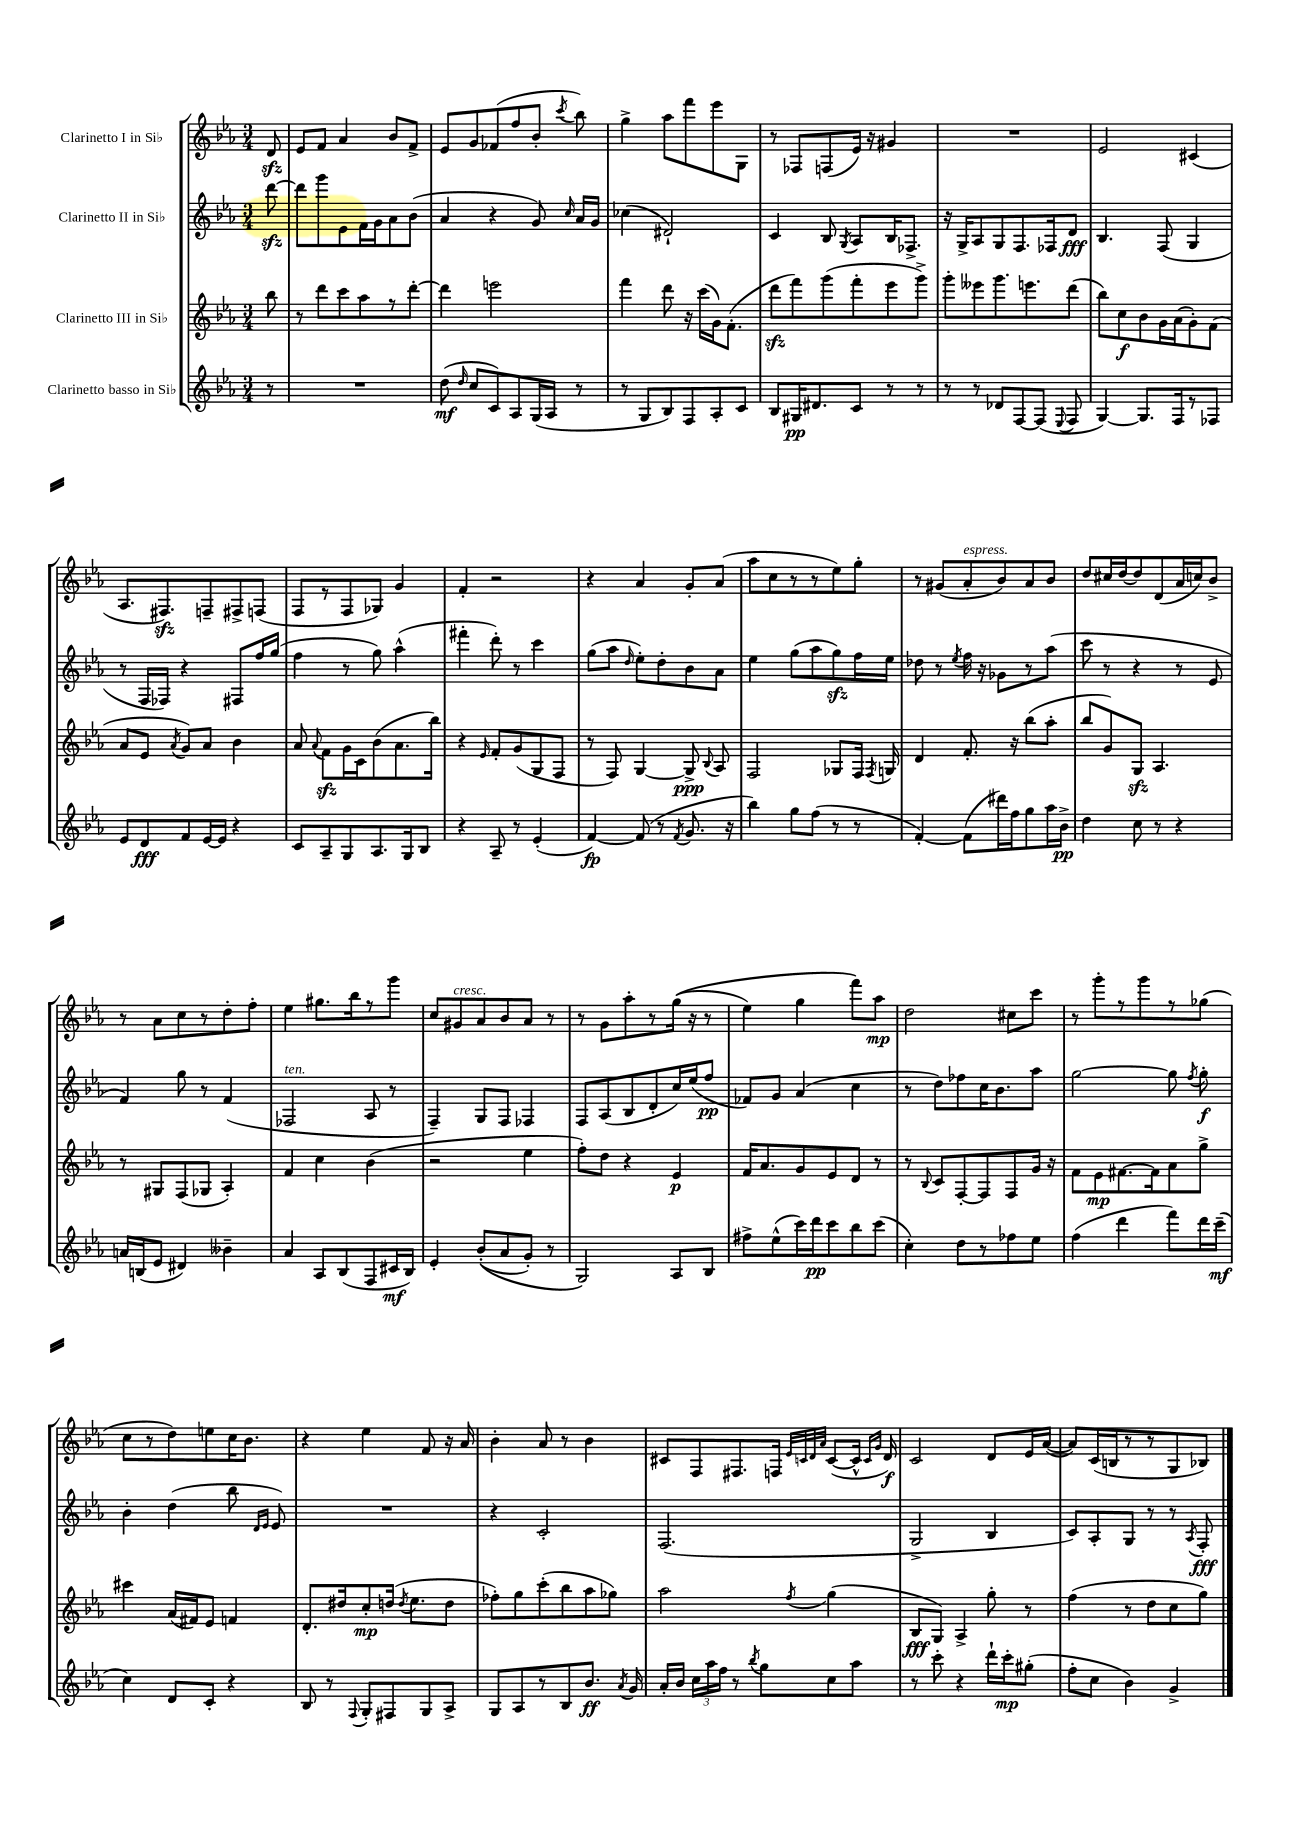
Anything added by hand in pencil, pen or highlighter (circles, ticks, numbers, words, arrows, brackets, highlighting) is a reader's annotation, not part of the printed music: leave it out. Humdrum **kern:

**kern	**kern	**kern	**kern
*staff4	*staff3	*staff2	*staff1
*clefG2	*clefG2	*clefG2	*clefG2
*k[b-e-a-]	*k[b-e-a-]	*k[b-e-a-]	*k[b-e-a-]
*M3/4	*M3/4	*M3/4	*M3/4
8r	8bb-\	[8ddd\	8d/
=	=	=	=
2.r	8r	8ddd\]L	8e-/L
.	8ddd\L	8ggg\	8f/J
.	8ccc\	8e-\	4a-/
.	8aa-\	16f\L	.
.	.	16g\J	.
.	8r	8a-\	8b-/L
.	[8ddd'\J	(8b-\J	8f^/J
=	=	=	=
(8dd\	4ddd\]	4a-/	8e-/L
16qqdd/	.	.	.
8cc/L	.	.	8g/
8c/)	2eee\	4r	(8f-/
8A-/	.	.	8ff/
(16G/L	.	8g/)	8b-'/J
16A-/JJ	.	.	.
.	.	16qqcc/	8qccc/
8r	.	16a-/LL	8bb-\)
.	.	16g/JJ	.
=	=	=	=
8r	4fff\	(4cc-\	4gg^\
8G/L	.	.	.
8B-/)	8ddd\	2d#`/)	8aa-\L
8F/	16r	.	8fff\
.	(16ccc\LL	.	.
8A-'/	16g\J)	.	8eee-\
.	(8.f'\J	.	.
8c/J	.	.	8G\J
=	=	=	=
8B-/L	8ddd\L	4c/	8r
16G#/K	8fff\)	.	8F-/L
8.d#/	.	.	.
.	(8ggg\	8B-/	(8F/
.	.	8qG/	.
8c/J	8fff'\	8A-/L	16e-/Jk)
.	.	.	16r
8r	8eee-\	16B-/K	4g#/
.	.	8.F-^/J	.
8r	8ggg^\J)	.	.
=	=	=	=
8r	8ggg'\L	16r	2.r
.	.	16G^/LK	.
8r	8eee--\	8A-/	.
8d-/L	8.ggg\	8G/	.
[8F/	.	8.F/	.
.	8.eee\	.	.
(8F/]J	.	.	.
.	.	16F-/k	.
8qqE-/	.	.	.
8F/	(8ddd\J	8d/J	.
=	=	=	=
[4G/)	8bb-\L)	4.B-/	2e-/
.	8cc\	.	.
8.G/]L	8b-\	.	.
.	16g\L	(8F/	.
16F/k	(16a-\J	.	.
8r	8g'\)	4G/	(4c#/
8F-/J	(8f\J	.	.
=	=	=	=
8e-/L	8a-/L	8r	8.A-/L
8d/	8e-/J	16F/LL	.
.	.	16F-/JJ)	8.F#/)
.	8qa-/	.	.
8f/	8g/L)	4r	.
[16e-/L	8a-/J	.	8F~/
16e-/]JJ	.	.	.
4r	4b-\	8F#/L	8F#^/
.	.	16ff/L	(8F/J
.	.	(16gg/JJ	.
=	=	=	=
8c/L	8a-/	4ff\	8F/L
.	8qqa-/	.	.
8A-~/	8f\L	.	8r
8G/	16g\L	8r	8F/
.	16c\J	.	.
8.A-/	(8b-\	8gg\)	8G-/J)
.	8.a-\	(4aa-^^\	4g/
16G/k	.	.	.
8B-/J	.	.	.
.	16bb-\Jk)	.	.
=	=	=	=
4r	4r	4fff#'\	4f'/
.	16qqe-/	.	.
8A-~/	8f'/L	8ddd'\)	2r
8r	(8g/	8r	.
(4e-'/	8G/	4ccc\	.
.	8F/J	.	.
=	=	=	=
[4f/)	8r	(8gg\L	4r
.	8F/)	8aa-\J	.
.	.	16qqdd/	.
(8f/]	[4G/	8ee-'\L)	4a-/
8r	.	8dd'\	.
8qf/	.	.	.
8.g/	8G^/]	8b-\	8g'/L
.	8qqB-/	.	.
.	8A-/	8a-\J	(8a-/J
16r	.	.	.
=	=	=	=
4bb-\)	2F/	4ee-\	8aa-\L
.	.	.	8cc\
8gg\L	.	(8gg\L	8r
(8ff\J	.	8aa-\	8r
8r	8G-/L	8gg\)	8ee-\)
8r	16F/Jk	16ff\L	8gg'\J
.	8qF/	.	.
.	16G/	16ee-\JJ	.
=	=	=	=
[4f'/)	4d/	8dd-\	8r
.	.	8r	(8g#/L
.	.	8qee-/	.
(8f\]L	8.f'/	16ff\	8a-'/
.	.	16r	.
16ddd#\L)	.	8g-\L	8b-/)
16ff\J	16r	.	.
8gg\	(8bb-\L	8r	8a-/
16aa-\L	8aa-'\J	(8aa-\J	8b-/J
16b-^\JJ	.	.	.
=	=	=	=
4dd\	8bb-/L	8ccc\	8dd/L
.	8g/)	8r	16cc#/L
.	.	.	[16dd/J
8cc\	8G/J	4r	8dd/]
8r	4.A-/	.	(8d/
4r	.	8r	16a-/L
.	.	.	16cc/J)
.	.	8e-/	8b-^/J
=	=	=	=
16a/LL	8r	4f/)	8r
(16B/J	.	.	.
8e-/J	8G#/L	.	8a-\L
4d#/)	(8F/	8gg\	8cc\
.	8G-/J	8r	8r
4b--~\	4A-'/)	(4f/	8dd'\
.	.	.	8ff'\J
=	=	=	=
4a-/	4f/	2F-/	4ee-\
8A-/L	4cc\	.	8.gg#\L
(8B-/	.	.	.
.	.	.	16bb-\k
8F/	(4b-\	8A-/	8r
16c#/L	.	8r	8ggg\J
16B-/JJ)	.	.	.
=	=	=	=
4e-'/	2r	4F~/)	8cc/L
.	.	.	8g#/
&((8b-'/L	.	8G/L	8a-/
8a-/	.	8F/J	8b-/
8g'/J)	4ee-\	4F-/	8a-/J
8r	.	.	8r
=	=	=	=
2G/&)	8ff'\L)	8F/L	8r
.	8dd\J	(8A-/	8g\L
.	4r	8B-/	8aa-'\
.	.	8d'/	8r
8A-/L	4e-/	16cc/L)	&((16gg\Jk
.	.	(16ee-/J	16r
8B-/J	.	8ff/J	8r
=	=	=	=
8ff#^\L	16f/LK	8f-/L)	4ee-\)
.	8.a-/	.	.
(8ee-^^\	.	8g/J	.
16ccc\L)	8g/	(4a-/	4gg\
16ddd\J	.	.	.
8ccc\	8e-/	.	.
8bb-\	8d/J	4cc\	8fff\L&)
(8ccc\J	8r	.	8aa-\J
=	=	=	=
4cc'\)	8r	8r	2dd\
.	8qqB-/	.	.
.	8c/L	8dd\L)	.
8dd\L	[8F'/	8ff-\	.
8r	8F/]	16cc\K	.
.	.	8.b-\	.
8ff-\	8F/	.	8cc#\L
8ee-\J	16g/Jk	8aa-\J	8ccc\J
.	16r	.	.
=	=	=	=
(4ff\	8f\L	[2gg\	8r
.	8e-\	.	8ggg'\L
4ddd\	[8.f#\	.	8r
.	.	.	8ggg\
.	16f#\]k	.	.
8fff\L)	8a-\	8gg\]	8r
.	.	8qff/	.
16ddd\L	8gg^\J	8gg'\	(8gg-\J
(16ccc~\JJ	.	.	.
=	=	=	=
4cc\)	4ccc#\	4b-'\	8cc\L
.	.	.	8r
8d/L	(16a-/LL	(4dd\	8dd\)
.	16f#/J)	.	.
8c'/J	8e-/J	.	8ee\
4r	4f/	8bb-\	16cc\K
.	.	.	8.b-\J
.	.	16qqd/LL	.
.	.	16qqe-/JJ	.
.	.	8e-/)	.
=	=	=	=
8B-/	8.d'/L	2.r	4r
8r	.	.	.
.	16dd#/k	.	.
8qqF/	.	.	.
8G'/L	8cc'/	.	4ee-\
8F#/	(16dd/Jk	.	.
.	8qdd/	.	.
.	8.ee-\L	.	.
8G/	.	.	8f/
8A-^/J	8dd\J	.	16r
.	.	.	16a-/
=	=	=	=
8G/L	8ff-'\L)	4r	4b-'\
8A-/	8gg\	.	.
8r	(8ccc'\	2c'/	8a-/
8B-/	8bb-\	.	8r
8.b-/J	8aa-\	.	4b-\
.	8gg-\J)	.	.
8qa-/	.	.	.
16g/	.	.	.
=	=	=	=
16a-'/LL	2aa-\	(2.F/	8c#/L
16b-/JJ	.	.	.
24cc\LL	.	.	8F/
24aa-\	.	.	.
24ff\JJ	.	.	.
8r	.	.	8.F#/
8qbb-/	.	.	.
8gg\L	.	.	.
.	.	.	16F/Jk
.	.	.	32qqe-/LLL
.	.	.	32qqc/
.	.	.	32qqd/
.	8qff/	.	32qqa-/JJJ
8cc\	(4gg\	.	([8c/L
8aa-\J	.	.	16c^^/]Jk
.	.	.	16qqc/LL
.	.	.	16qqg/JJ
.	.	.	16d/)
=	=	=	=
8r	8B-/L	2G^/	2c/
8ccc'\	8G/J)	.	.
4r	4A-^/	.	.
16ddd`\LL	8gg'\	4B-/	8d/L
16ccc'\J	.	.	.
(8gg#'\J	8r	.	16e-/L
.	.	.	([16a-/JJ
=	=	=	=
8ff'\L	(4ff\	8c/L)	8a-/]L)
8cc\J	.	8A-'/	(16c/L
.	.	.	16B/J
4b-\)	8r	8G/J	8r
.	8dd\L	8r	8r
4g^/	8cc\	8r	8G/
.	.	8qA-/	.
.	8gg\J)	8F'/	8B-/J)
==	==	==	==
*-	*-	*-	*-
